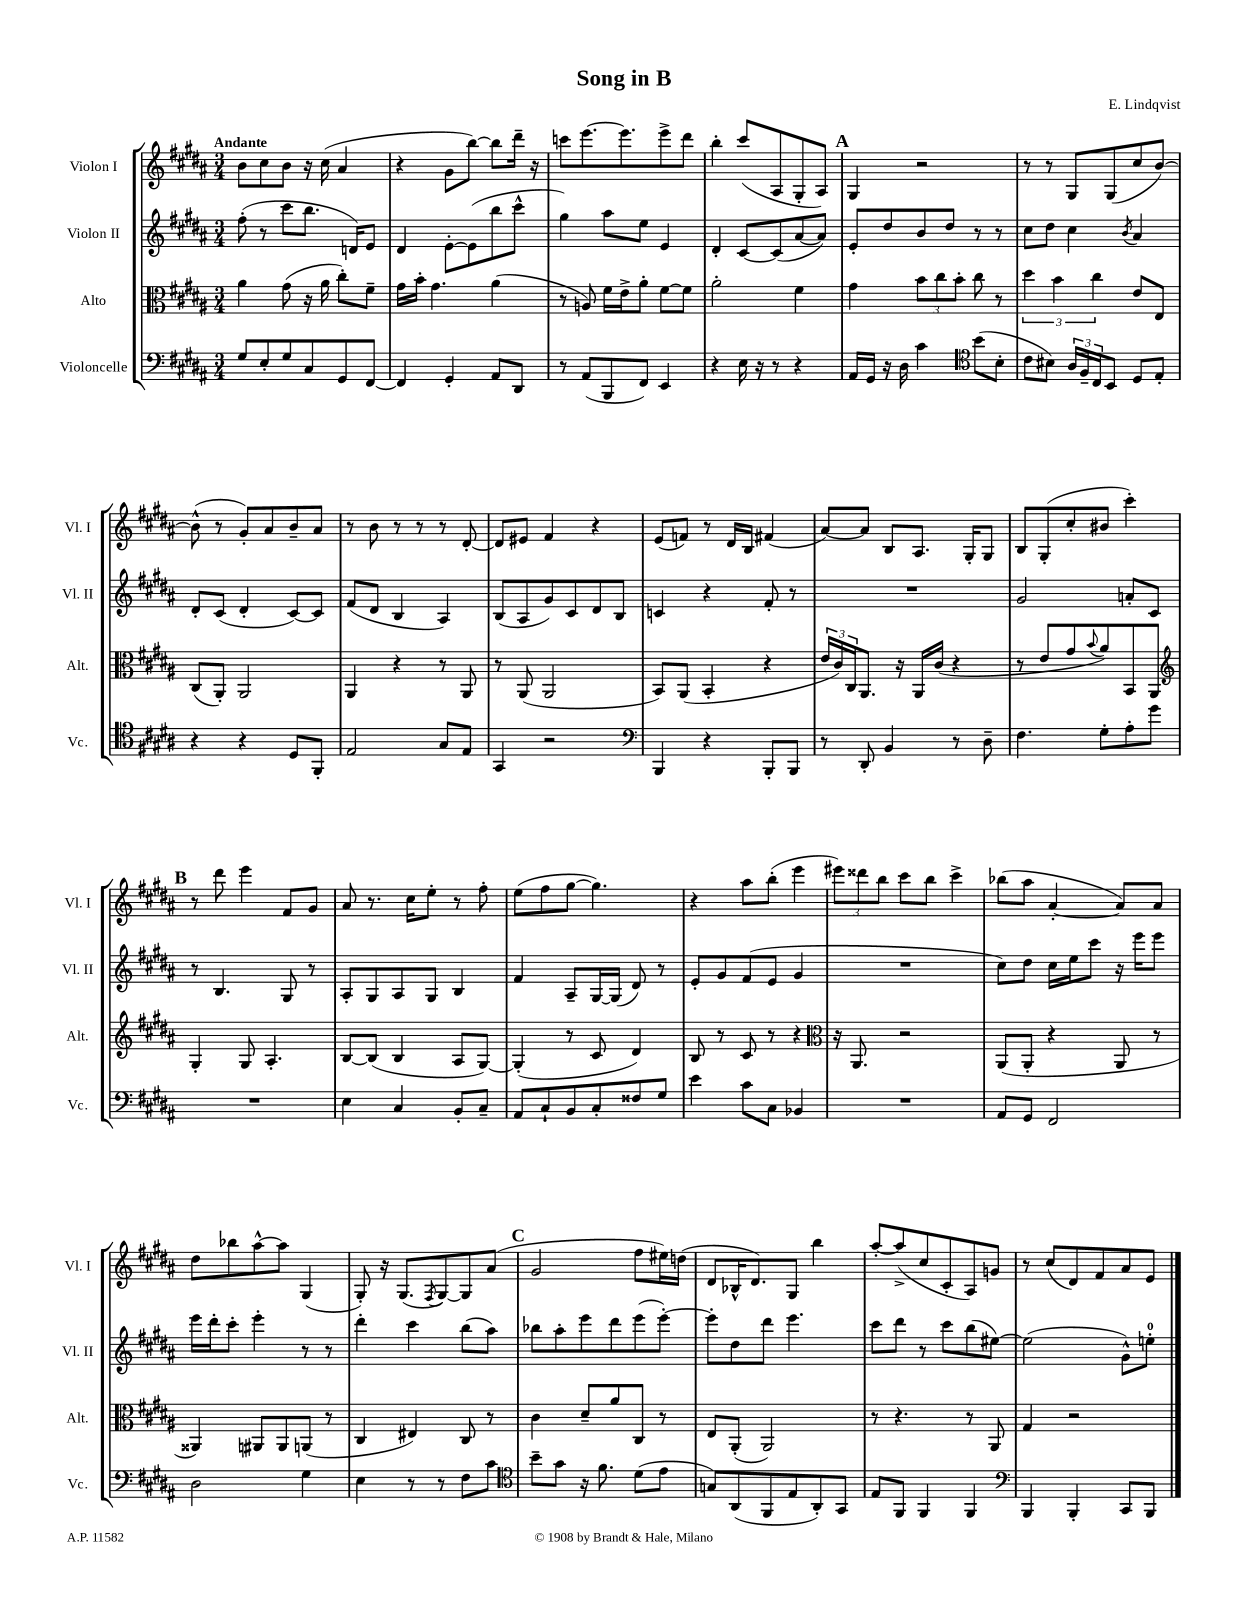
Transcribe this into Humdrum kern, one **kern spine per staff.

**kern	**kern	**kern	**kern
*staff4	*staff3	*staff2	*staff1
*clefF4	*clefC3	*clefG2	*clefG2
*k[f#c#g#d#a#]	*k[f#c#g#d#a#]	*k[f#c#g#d#a#]	*k[f#c#g#d#a#]
*M3/4	*M3/4	*M3/4	*M3/4
8G#/L	4a#\	(8ff#'\	8b\L
8E'/	.	8r	8cc#\
8G#/	(8g#\	8ccc#\L	8b\J
8C#/	16r	8.bb\J	16r
.	16a#\	.	(16cc#\
8GG#/	8cc#'\L)	.	4a#/
.	.	16d/LK)	.
[8FF#/J	8f#~\J	8e/J	.
=	=	=	=
4FF#/]	16g#\LL	4d#/	4r
.	16b'\JJ	.	.
.	4.g#\	.	.
4GG#'/	.	[8e'\L	8g#\L
.	.	(8e\]	[8bb\J)
8AA#/L	(4a#\	8bb\	8bb\]L
8DD#/J	.	8ccc#^^\J	16ddd#~\Jk
.	.	.	16r
=	=	=	=
8r	8r	4gg#\)	8ccc\L
(8AA#/L	8A/)	.	[8.eee\
8BBB/	16f#\LL	8aa#\L	.
.	16e^\J	.	8.eee\]
8FF#/J)	8a#'\J	8ee\J	.
4EE/	[8f#\L	4e/	8eee^\
.	8f#\]J	.	8ddd#\J
=	=	=	=
4r	2a#'\	4d#'/	4bb'\
16E\	.	[8c#/L	(8ccc#/L
16r	.	.	.
8r	.	(8c#/]	8A#/
4r	4f#\	[8a#/	8G#'/
.	.	8a#/]J)	8A#/J)
=	=	=	=
16AA#/LL	4g#\	8e'/L	4G#/
16GG#/JJ	.	.	.
16r	.	8dd#/	.
16D#\	.	.	.
4c#\	12b\L	8b/	2r
.	12cc#\	.	.
.	.	8dd#/J	.
.	12b'\J	.	.
*clefC4	*	*	*
(8b\L	8cc#\	8r	.
8B'\J	8r	8r	.
=	=	=	=
8c#\L	6dd#\	8cc#\L	8r
8B#\J)	.	8dd#\J	8r
.	6b\	.	.
24A#/LL	.	4cc#\	8G#/L
24F#~/	.	.	.
24C#/J	6cc#\	.	.
8BB/J	.	.	(8G#/
.	.	8qb/	.
8D#/L	8e/L	4a#/	8cc#/
8E'/J	8E/J	.	[8b/J)
=	=	=	=
4r	(8C#/L	8d#'/L	(8b^^\]
.	8AA#'/J)	(8c#/J	8r
4r	2AA#/	4d#'/	8g#'/L)
.	.	.	8a#/
8D#/L	.	[8c#/L)	8b~/
8FF#'/J	.	8c#/]J	8a#/J
=	=	=	=
2E/	4AA#/	(8f#/L	8r
.	.	8d#/J	8b\
.	4r	4B/	8r
.	.	.	8r
8G#/L	8r	4A#/)	8r
8E/J	8AA#/	.	[8d#'/
=	=	=	=
4GG#/	8r	(8B/L	8d#/]L
.	(8AA#/	8A#/	8e#/J
2r	2AA#/	8g#/)	4f#/
.	.	8c#/	.
.	.	8d#/	4r
.	.	8B/J	.
=	=	=	=
*clefF4	*	*	*
4BBB/	8BB/L)	4c/	(8e/L
.	(8AA#/J	.	8f/J)
4r	4BB'/	4r	8r
.	.	.	16d#/LL
.	.	.	16B/JJ
8BBB'/L	4r	8f#'/	(4f#/
8BBB/J	.	8r	.
=	=	=	=
8r	24e/LL	2.r	[8a#/L)
.	24c#/)	.	.
.	24C#/J	.	.
8DD#'/	8.AA#/J	.	8a#/]J
4BB/	.	.	8B/L
.	16r	.	.
.	16AA#/LL	.	8.A#/J
.	(16c#/JJ	.	.
8r	4r	.	.
.	.	.	16G#'/LK
8D#~\	.	.	8G#/J
=	=	=	=
4.F#\	8r	2g#/	8B/L
.	8e/L	.	(8G#'/
.	8g#/	.	8cc#'/
.	8qqb/	.	.
8G#'\L	8a#/)	.	8b#/J
8A#'\	8BB/	8a'/L	4ccc#'\)
8g#\J	8AA#/J	8c#/J	.
=	=	=	=
*	*clefG2	*	*
2.r	4G#'/	8r	8r
.	.	4.B/	8ddd#\
.	8G#/	.	4eee\
.	4.A#'/	.	.
.	.	8G#/	8f#/L
.	.	8r	8g#/J
=	=	=	=
4E\	[8B/L	8A#'/L	8a#/
.	(8B/]J	8G#/	8.r
4C#/	4B/	8A#/	.
.	.	.	16cc#\LK
.	.	8G#/J	8ee'\J
8BB'/L	8A#/L	4B/	8r
8C#~/J	[8G#/J)	.	8ff#'\
=	=	=	=
8AA#/L	(4G#'/]	4f#/	(8ee\L
8C#`/	.	.	8ff#\
8BB/	8r	8A#~/L	[8gg#\J
8C#'/	8c#/	[16G#/L	4.gg#\])
.	.	(16G#/]JJ	.
8F##/	4d#/)	8d#/)	.
8G#/J	.	8r	.
=	=	=	=
4e\	8B/	8e'/L	4r
.	8r	8g#/	.
8c#\L	8c#/	(8f#/	8aa#\L
8C#\J	8r	8e/J	(8bb'\J
4BB-/	4r	4g#/	4eee\
=	=	=	=
*	*clefC3	*	*
2.r	16r	2.r	12eee#\L)
.	8.AA#/	.	.
.	.	.	12ddd##\
.	.	.	12bb\J
.	2r	.	8ccc#\L
.	.	.	8bb\J
.	.	.	4ccc#^\
=	=	=	=
8AA#/L	(8AA#/L	8cc#\L)	(8bb-\L
8GG#/J	8AA#'/J	8dd#\J	8aa#\J
2FF#/	4r	16cc#\LL	[4a#'/
.	.	16ee\J	.
.	.	8ccc#\J	.
.	8AA#/	16r	8a#/]L)
.	.	16eee\LK	.
.	8r	8eee\J	8a#/J
=	=	=	=
2D#\	4AA##/)	16eee\LL	8dd#\L
.	.	16ddd#'\J	.
.	.	8ccc#'\J	8bb-\
.	8AA#/L	4eee'\	[8aa#^^\
.	8AA#/	.	8aa#\]J
4G#\	(8AA/J	8r	(4G#/
.	8r	8r	.
=	=	=	=
4E\	4C#/	4ddd#'\	8G#'/)
.	.	.	16r
.	.	.	(8.G#/L
8r	4E#/)	4ccc#\	.
.	.	.	8qF#/
8r	.	.	[8G#/)
8F#\L	8C#/	(8bb\L	8G#/]
8c#\J	8r	8aa#\J)	(8a#/J
=	=	=	=
*clefC4	*	*	*
8b~\L	4c#\	8bb-\L	2g#/
8g#\J	.	8aa#'\	.
16r	8d#~/L	8eee\	.
8.f#\	.	.	.
.	8a#/	8ddd#\	.
(8d#\L	8C#/J	(8eee\	8ff#\L
8e\J	8r	[8eee'\J)	16ee#\L)
.	.	.	(16dd\JJ
=	=	=	=
8G/L)	8E/L	8eee'\]L	8d#/L
(8AA#/	(8AA#'/J	8dd#\	16B-^^/K
.	.	.	8.d#/)
8FF#/	2AA#/)	8ddd#\J	.
8E/	.	4.eee\	8G#/J
8AA#'/)	.	.	4bb\
8GG#/J	.	.	.
=	=	=	=
8E/L	8r	8ccc#\L	[8aa#'/L
8FF#/J	4.r	8ddd#\J	(8aa#^/]
4FF#/	.	8r	8cc#/
.	.	8ccc#\L	8c#'/
4FF#/	8r	(8bb\	8A#/)
.	8AA#/	[8ee#\J)	8g/J
=	=	=	=
*clefF4	*	*	*
4BBB/	4G#/	(2ee#\]	8r
.	.	.	(8cc#/L
4BBB'/	2r	.	8d#/)
.	.	.	8f#/
8CC#/L	.	8g#^^\L)	8a#/
8BBB/J	.	8ee'\J	8e/J
==	==	==	==
*-	*-	*-	*-
